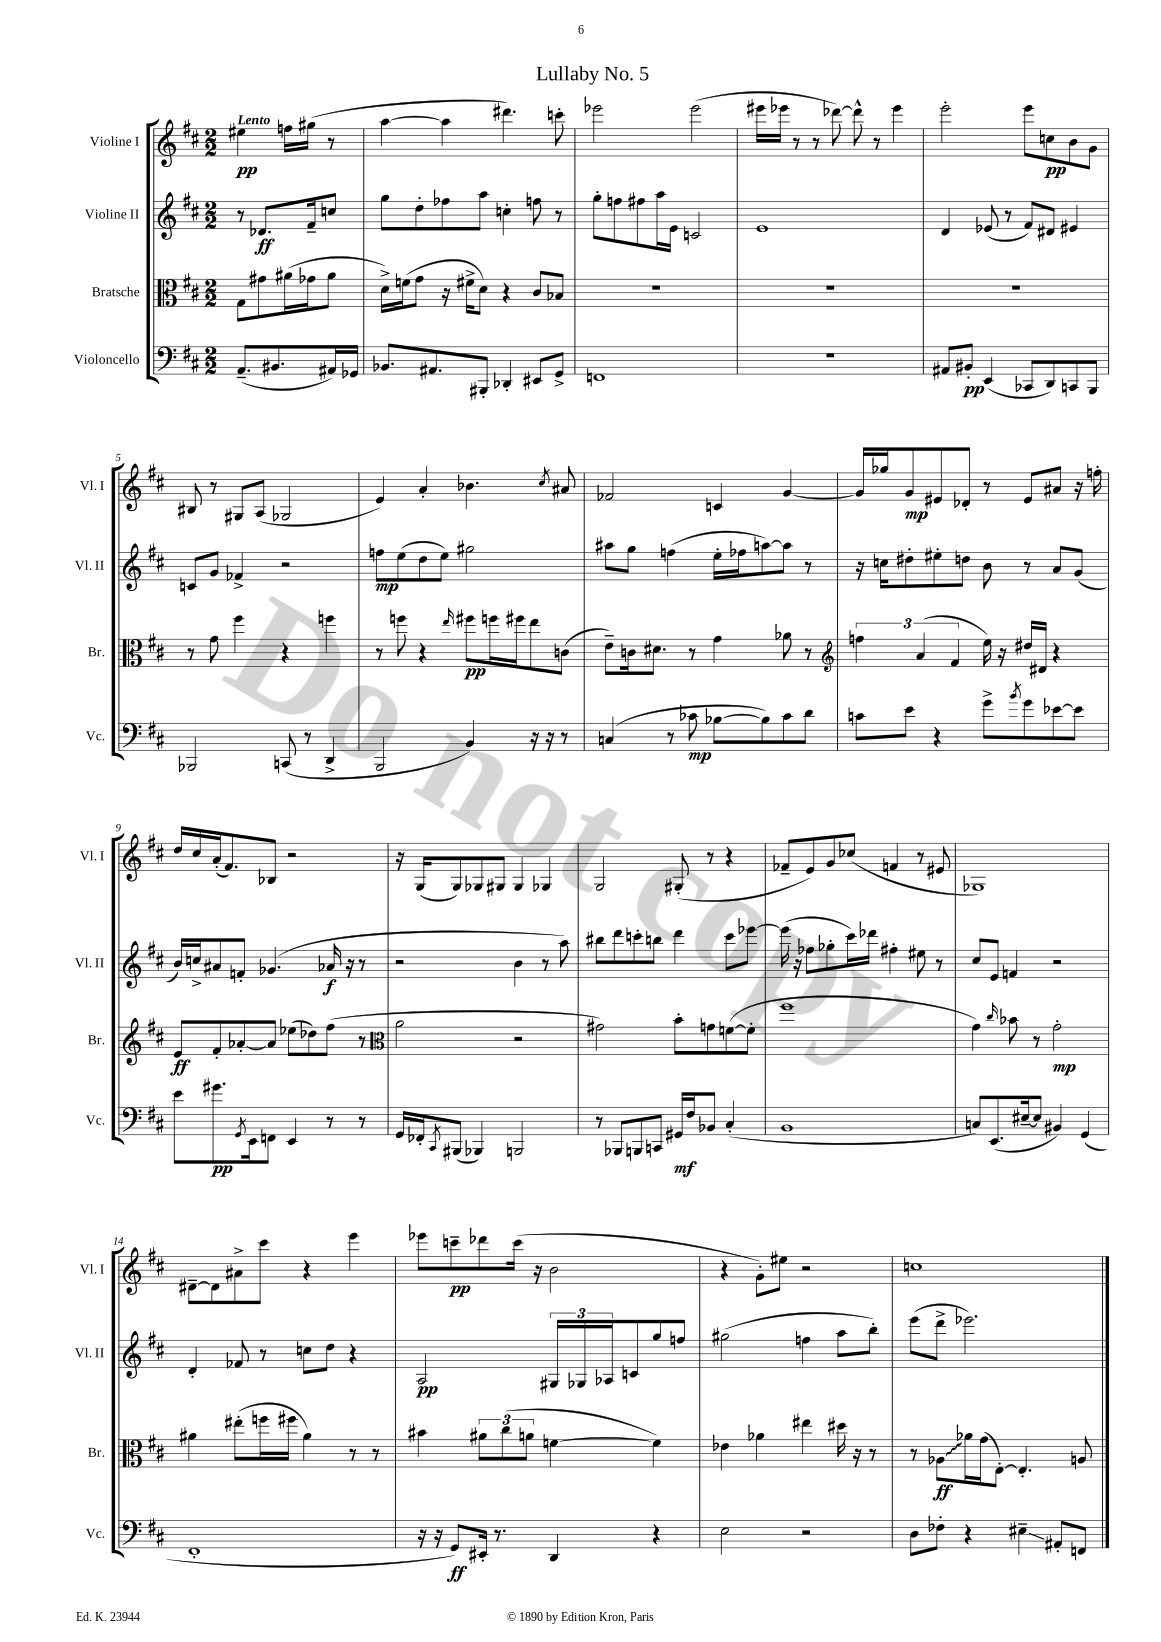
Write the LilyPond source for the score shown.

\header { title = "Lullaby No. 5" }
<<
\new StaffGroup <<
\new Staff = "s0" \with { instrumentName = "Violine I" shortInstrumentName = "Vl. I" } {
    \clef treble \key d \major \numericTimeSignature \time 2/2 \partial 2 \tempo "Lento"
    eis''4\pp f''16 gis''16( r8 |
    a''4~ a''4 dis'''4.) c'''8-. |
    ees'''2 ees'''2( |
    eis'''16 ees'''16 r8 r8 des'''8~) des'''8-^ r8 ees'''4 |
    e'''2-. e'''8 c''8\pp b'8 g'8 |
    bis8 r8 gis8 a8( ges2 |
    e'4) a'4-. bes'4. \acciaccatura { cis''8 } ais'8 |
    fes'2 c'4 g'4~ |
    g'16 ges''16 g'8\mp eis'8 des'8-. r8 eis'8 ais'8 r16 f''16-. |
    d''16 cis''16 a'16-.( fis'8.) bes8 r2 |
    r16 g16( g8) ges8 gis8 gis4 ges4 |
    g2 gis8-.( r8 r4 |
    fes'8-- e'8) g'8 ces''8( f'4 r8 eis'8 |
    ges1) |
    dis'8~-- dis'8 ais'8-> cis'''8 r4 e'''4 |
    ees'''8 c'''8--\pp des'''8 c'''16( r16 b'2 |
    r4 g'8-.) eis''8 r2 |
    c''1 \bar "|." |
}
\new Staff = "s1" \with { instrumentName = "Violine II" shortInstrumentName = "Vl. II" } {
    \clef treble \key d \major \numericTimeSignature \time 2/2 \partial 2
    r8 des'8.\ff fis'16-- c''8 |
    g''8 d''8-. fes''8 a''8 c''4-. f''8 r8 |
    g''8-. f''8 fis''8 a''16 e'16 c'2 |
    e'1 |
    d'4 ees'8( r8 fis'8) dis'8 eis'4 |
    c'8 g'8 fes'4-> r2 |
    f''8\mp e''8( d''8 e''8) gis''2 |
    ais''8 g''8 f''4( e''16-. fes''16 a''8~) a''8 r8 |
    r16 c''16 dis''8-. eis''8-. d''8 b'8 r8 a'8 g'8( |
    b'16) c''16-> ais'8 f'8-. ges'4.( aes'16\f r16 r8 |
    r2 b'4 r8 a''8) |
    bis''8 d'''8 c'''8-. b''8 d'''4 c'''8 ees'''8~ |
    ees'''16( r16 fes''8 ges''8-. cis'''16) des'''16 fis''4-. eis''8 r8 |
    cis''8 e'8 f'4 r2 |
    d'4-. fes'8 r8 c''8 d''8 r4 |
    a2\pp \tuplet 3/2 { gis16 ges16 aes16 } c'8 g''8 f''8 |
    gis''2( f''4 a''8 b''8-.) |
    e'''8( d'''8-> ees'''2.) \bar "|." |
}
\new Staff = "s2" \with { instrumentName = "Bratsche" shortInstrumentName = "Br." } {
    \clef alto \key d \major \numericTimeSignature \time 2/2 \partial 2
    g8 gis'8 ais'16( ges'16 ais'8 |
    d'16->) f'16( g'8 r16 fis'16-> d'8) r4 cis'8 bes8 |
    R1 |
    R1 |
    R1 |
    r8 g'8 fis''4 r4 f''4 |
    r8 f''8 r4 \grace { e''16 } fis''8\pp f''16 fis''16 e''8 c'8( |
    e'8--) c'16 dis'8. r8 g'4 aes'8 r8 |
    \clef treble \tuplet 3/2 { f''4 a'4( fis'4 } e''16) r16 dis''16 dis'16 r4 |
    e'8\ff fis'8-. aes'8~-. aes'8 ees''8( des''8) fis''8( r8 |
    \clef alto a'2 r2 |
    gis'2) b'8-. g'8 f'8~( f'8-. |
    fis''1 |
    g'4) \grace { cis''16 } bes'8 r8 g'2-.\mp |
    ais'4 eis''8-.( f''16 fis''16 ais'4) r8 r8 |
    bis'4 \tuplet 3/2 { ais'8 cis''8( a'8 } f'4~ f'4) |
    ees'4 aes'4 eis''4 dis''16 r16 r8 |
    r8 \once \override Glissando.style = #'zigzag aes8\glissando\ff aes'16 g'16( e8~-.) e4.-. a8 \bar "|." |
}
\new Staff = "s3" \with { instrumentName = "Violoncello" shortInstrumentName = "Vc." } {
    \clef bass \key d \major \numericTimeSignature \time 2/2 \partial 2
    a,8.--( bis,8. ais,16) ges,16 |
    bes,8. ais,8. bis,,8-. des,4-. eis,8 g,8-> |
    f,1 |
    r1 |
    ais,8 bis,8-.\pp e,4( ces,8 d,8) c,8 b,,8 |
    bes,,2 c,8( r8 d,4-> |
    b,,2 b,4) r16 r16 r8 |
    c4( r8 ces'8\mp bes8~ bes8) ces'8 d'8 |
    c'8 e'8 r4 g'8-> \acciaccatura { b'8 } g'8 ees'8~ ees'8 |
    e'8 gis'8.\pp \acciaccatura { g,8 } e,16 f,8 e,4 r8 r8 |
    g,16 fes,16-. \acciaccatura { cis,8 } bis,,8( bes,,4) b,,2 |
    r8 bes,,8 b,,8 c,8 gis,16\mf fis16 bes,8 cis4-.( |
    b,1 |
    c8) e,8.( eis16~-- eis8 bis,4) g,4( |
    fis,1-. |
    r16 r16 g,8\ff) eis,16-. r8. d,4 r4 |
    e2 r2 |
    d8 fes8-. r4 eis4--\glissando ais,8-. f,8 \bar "|." |
}
>>
>>
